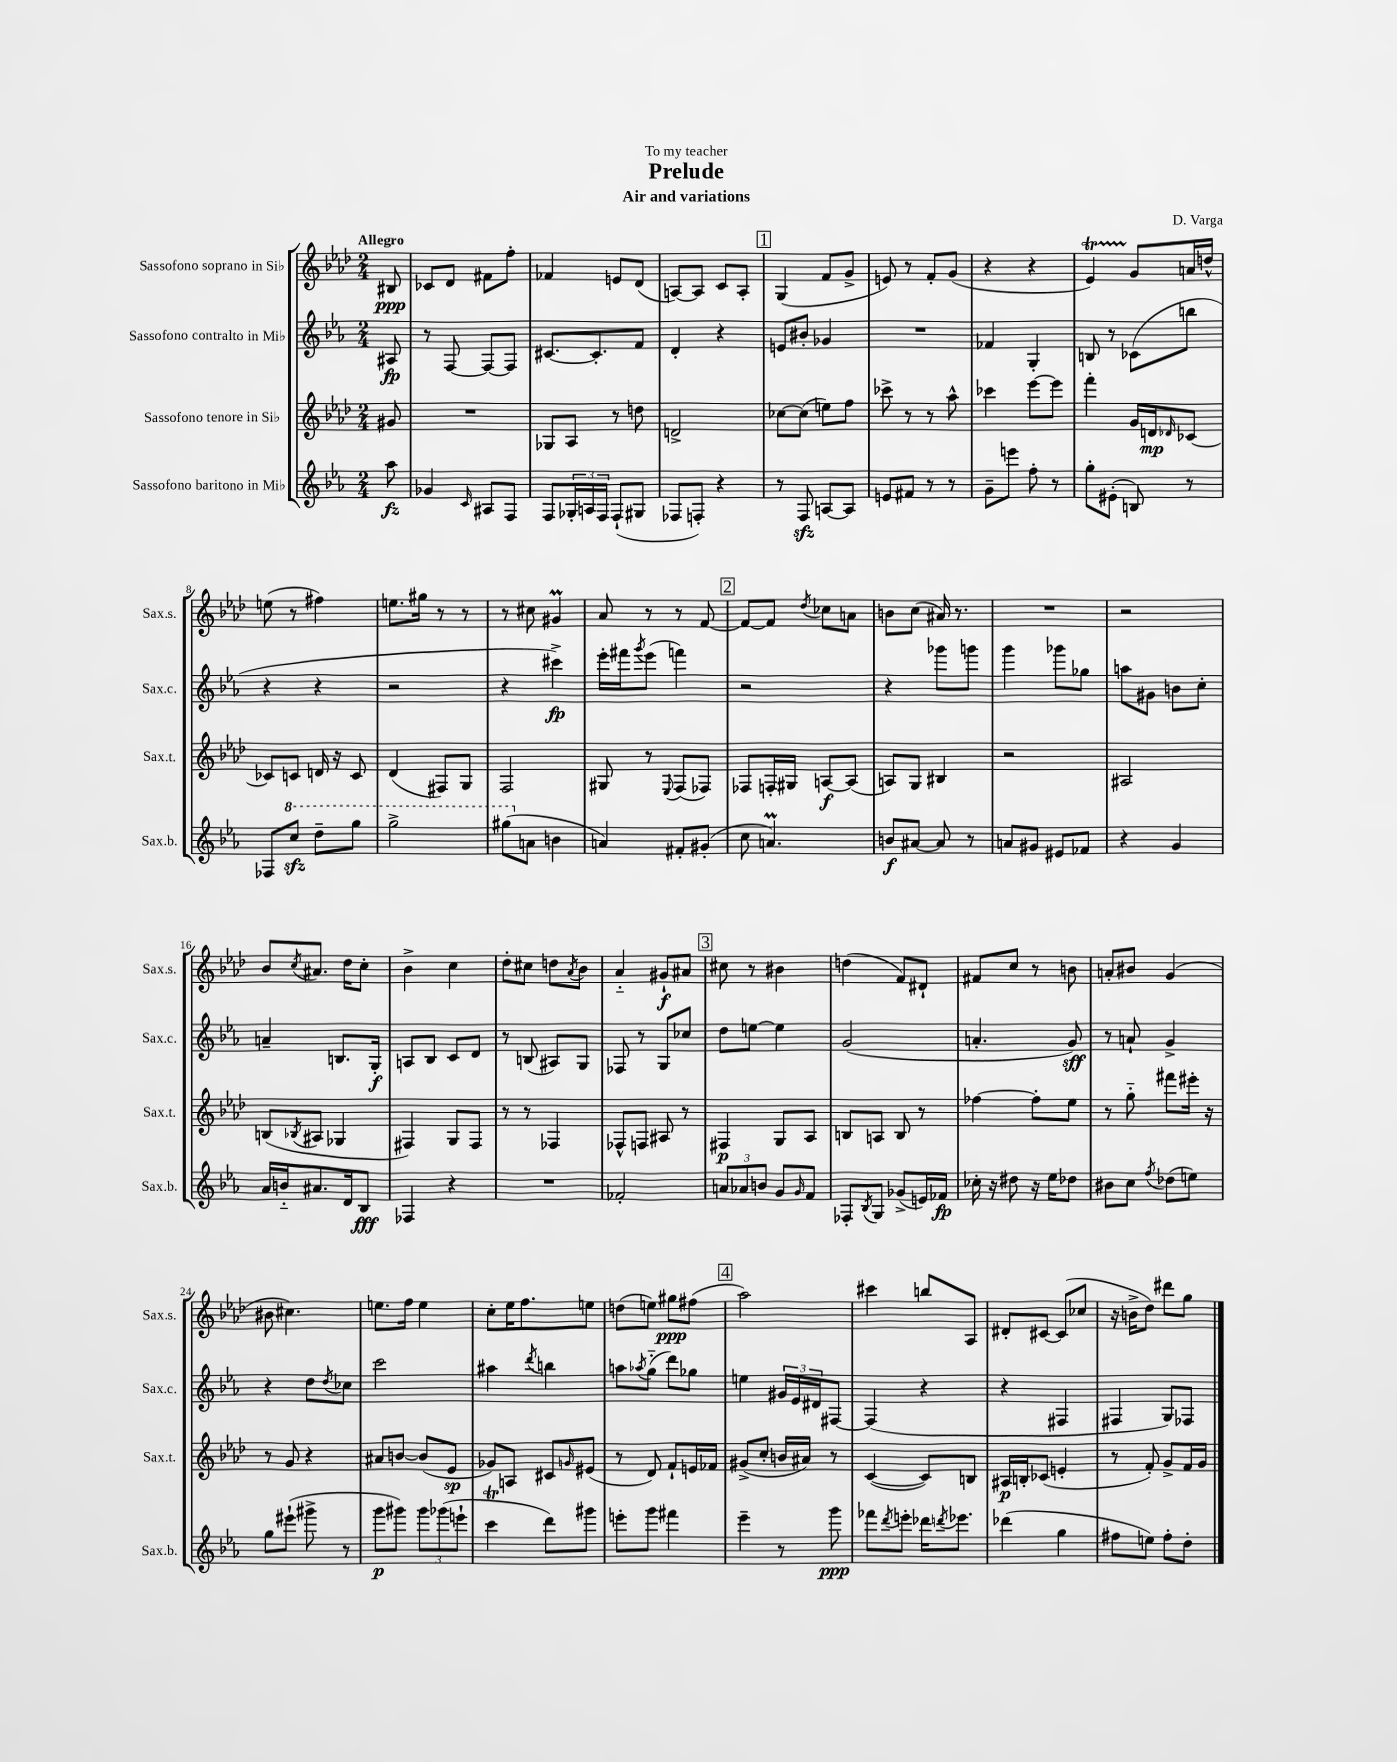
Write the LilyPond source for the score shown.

\header { title = "Prelude" composer = "D. Varga" subtitle = "Air and variations" dedication = "To my teacher" }
<<
\new StaffGroup <<
\new Staff = "s0" \with { instrumentName = "Sassofono soprano in Sib" shortInstrumentName = "Sax.s." } {
    \clef treble \key aes \major \numericTimeSignature \time 2/4 \partial 8 \tempo "Allegro"
    bis8\ppp |
    ces'8 des'8 fis'8 f''8-. |
    fes'4 e'8 des'8( |
    a8~) a8 c'8 a8-. |
    \mark \markup { \box "1" } g4( f'8 g'8-> |
    e'8) r8 f'8-. g'8( |
    r4 r4 |
    ees'4\startTrillSpan) g'8\stopTrillSpan a'16 d''16-^ |
    e''8( r8 fis''4) |
    e''8. gis''16 r8 r8 |
    r8 cis''8 gis'4\prall |
    aes'8 r8 r8 f'8~ |
    \mark \markup { \box "2" } f'8~ f'8 \acciaccatura { des''8 } ces''8 a'8 |
    b'8 c''8( ais'16) r8. |
    R2 |
    r2 |
    bes'8 \acciaccatura { c''8 } ais'8. des''16 c''8-. |
    bes'4-> c''4 |
    des''8-. cis''8 d''8 \acciaccatura { aes'8 } bes'8 |
    aes'4-_ gis'8-!\f ais'8 |
    \mark \markup { \box "3" } cis''8 r8 bis'4 |
    d''4( f'8) dis'8-! |
    fis'8 c''8 r8 b'8 |
    a'8-. bis'8 g'4( |
    bis'8 cis''4.) |
    e''8. f''16 e''4 |
    c''8-. ees''16 f''8. e''8 |
    d''8( e''8) gis''8\ppp fis''8( |
    \mark \markup { \box "4" } aes''2) |
    cis'''4 b''8 aes8 |
    dis'8-. cis'8~ cis'8( ces''8 |
    r16 b'16-> des''8) dis'''8 g''8 \bar "|." |
}
\new Staff = "s1" \with { instrumentName = "Sassofono contralto in Mib" shortInstrumentName = "Sax.c." } {
    \clef treble \key ees \major \numericTimeSignature \time 2/4 \partial 8
    ais8\fp |
    r8 f8~ f8~ f8 |
    cis'8.~ cis'8.-. f'8 |
    d'4-. r4 |
    \mark \markup { \box "1" } e'8 bis'8-. ges'4 |
    R2 |
    fes'4 g4-. |
    b8 r8 ces'8( b''8 |
    r4 r4 |
    r2 |
    r4 cis'''4->\fp) |
    ees'''16-. fis'''16 \acciaccatura { g'''8 } ees'''8( f'''4) |
    \mark \markup { \box "2" } r2 |
    r4 ges'''8 g'''8 |
    g'''4 ges'''8 ges''8 |
    a''8 gis'8 b'8 c''8-. |
    a'4-- b8. g16-.\f |
    a8 bes8 c'8 d'8 |
    r8 b8( ais8) g8 |
    fes8 r8 g8 ces''8 |
    \mark \markup { \box "3" } d''8 e''8~ e''4 |
    g'2( |
    a'4.-. g'8\sff) |
    r8 a'8-! g'4-> |
    r4 d''8 \acciaccatura { d''8 } ces''8 |
    c'''2 |
    ais''4 \acciaccatura { d'''8 } b''4 |
    a''8 \acciaccatura { aes''8 } g''8-_( d'''8) ges''8 |
    \mark \markup { \box "4" } e''4 \tuplet 3/2 { gis'16 ees'16 dis'16 } fis8~ |
    fis4( r4 |
    r4 fis4 |
    fis4 g8) fes8 \bar "|." |
}
\new Staff = "s2" \with { instrumentName = "Sassofono tenore in Sib" shortInstrumentName = "Sax.t." } {
    \clef treble \key aes \major \numericTimeSignature \time 2/4 \partial 8
    gis'8 |
    R2 |
    ges8 aes8 r8 d''8 |
    d'2-> |
    \mark \markup { \box "1" } ces''8~ ces''8( e''8) f''8 |
    ces'''8-> r8 r8 aes''8-^ |
    ces'''4 ees'''8~ ees'''8 |
    f'''4-. g'16 d'16\mp \grace { des'16 } ces'8~ |
    ces'8 c'8 d'16 r16 c'8 |
    des'4( fis8) g8 |
    f2 |
    gis8 r8 \appoggiatura { ees8 } f8( fes8) |
    \mark \markup { \box "2" } fes8 f16-. gis16 a8~\f a8( |
    a8) g8 bis4 |
    r2 |
    ais2 |
    b8( \acciaccatura { bes8 } ais8 ges4 |
    fis4) g8 fis8 |
    r8 r8 fes4 |
    fes8-^ f8 ais8 r8 |
    \mark \markup { \box "3" } fis4\p g8 aes8 |
    b8 a8 b8 r8 |
    fes''4~ fes''8-. ees''8 |
    r8 g''8-_ fis'''8 eis'''16-. r16 |
    r8 g'8 r4 |
    ais'8 b'8~ b'8( ees'8\sp |
    ges'8) a8 cis'8 \grace { g'16 } eis'8( |
    r8 des'8) f'8-! e'16 fes'16 |
    \mark \markup { \box "4" } gis'8->( c''8-. b'16 ais'16) r8 |
    c'4~( c'8) b8 |
    ais16\p b16-. ces'8( e'4-. |
    r8 f'8-.) g'8-> f'16 g'16 \bar "|." |
}
\new Staff = "s3" \with { instrumentName = "Sassofono baritono in Mib" shortInstrumentName = "Sax.b." } {
    \clef treble \key ees \major \numericTimeSignature \time 2/4 \partial 8
    aes''8\fz |
    ges'4 \grace { c'16 } ais8 f8 |
    f8 \tuplet 3/2 { ges16-. a16 f16 } f8-!( gis8 |
    fes8 f8-.) r4 |
    \mark \markup { \box "1" } r8 f8\sfz a8~ a8 |
    e'8 fis'8 r8 r8 |
    g'8-- e'''8 f''8-. r8 |
    g''8-. eis'8-.( b8) r8 |
    fes8 \ottava #1 c'''8\sfz d'''8-- g'''8 |
    g'''2-> |
    gis'''8( \ottava #0 a'8 b'4 |
    a'4) fis'8-. gis'8-.( |
    \mark \markup { \box "2" } c''8 a'4.\prall) |
    b'8\f ais'8~ ais'8 r8 |
    a'8 gis'8 eis'8 fes'8 |
    r4 g'4 |
    aes'16 b'16-_ ais'8. d'16 bes8\fff |
    fes4 r4 |
    R2 |
    fes'2-. |
    \mark \markup { \box "3" } \tuplet 3/2 { a'8 aes'8 b'8 } g'8 \grace { g'16 } f'8 |
    fes8-. \acciaccatura { bes8 } g8 ges'8->( e'16) fes'16\fp |
    ces''16-. r16 dis''8 r16 ees''16 des''8 |
    bis'8 c''8 \acciaccatura { f''8 } des''8( e''8) |
    g''8 eis'''8-!( gis'''8-> r8 |
    g'''8\p gis'''8) \tuplet 3/2 { gis'''8 ges'''8( e'''8-! } |
    c'''4\trill d'''8) gis'''8 |
    e'''8-. g'''8 fis'''4 |
    \mark \markup { \box "4" } ees'''4-- r8 g'''8\ppp |
    fes'''8 \acciaccatura { d'''8 } e'''8-. des'''16 \acciaccatura { d'''8 } ees'''8. |
    des'''4( g''4 |
    fis''8 e''8) fis''8-. d''8-. \bar "|." |
}
>>
>>
